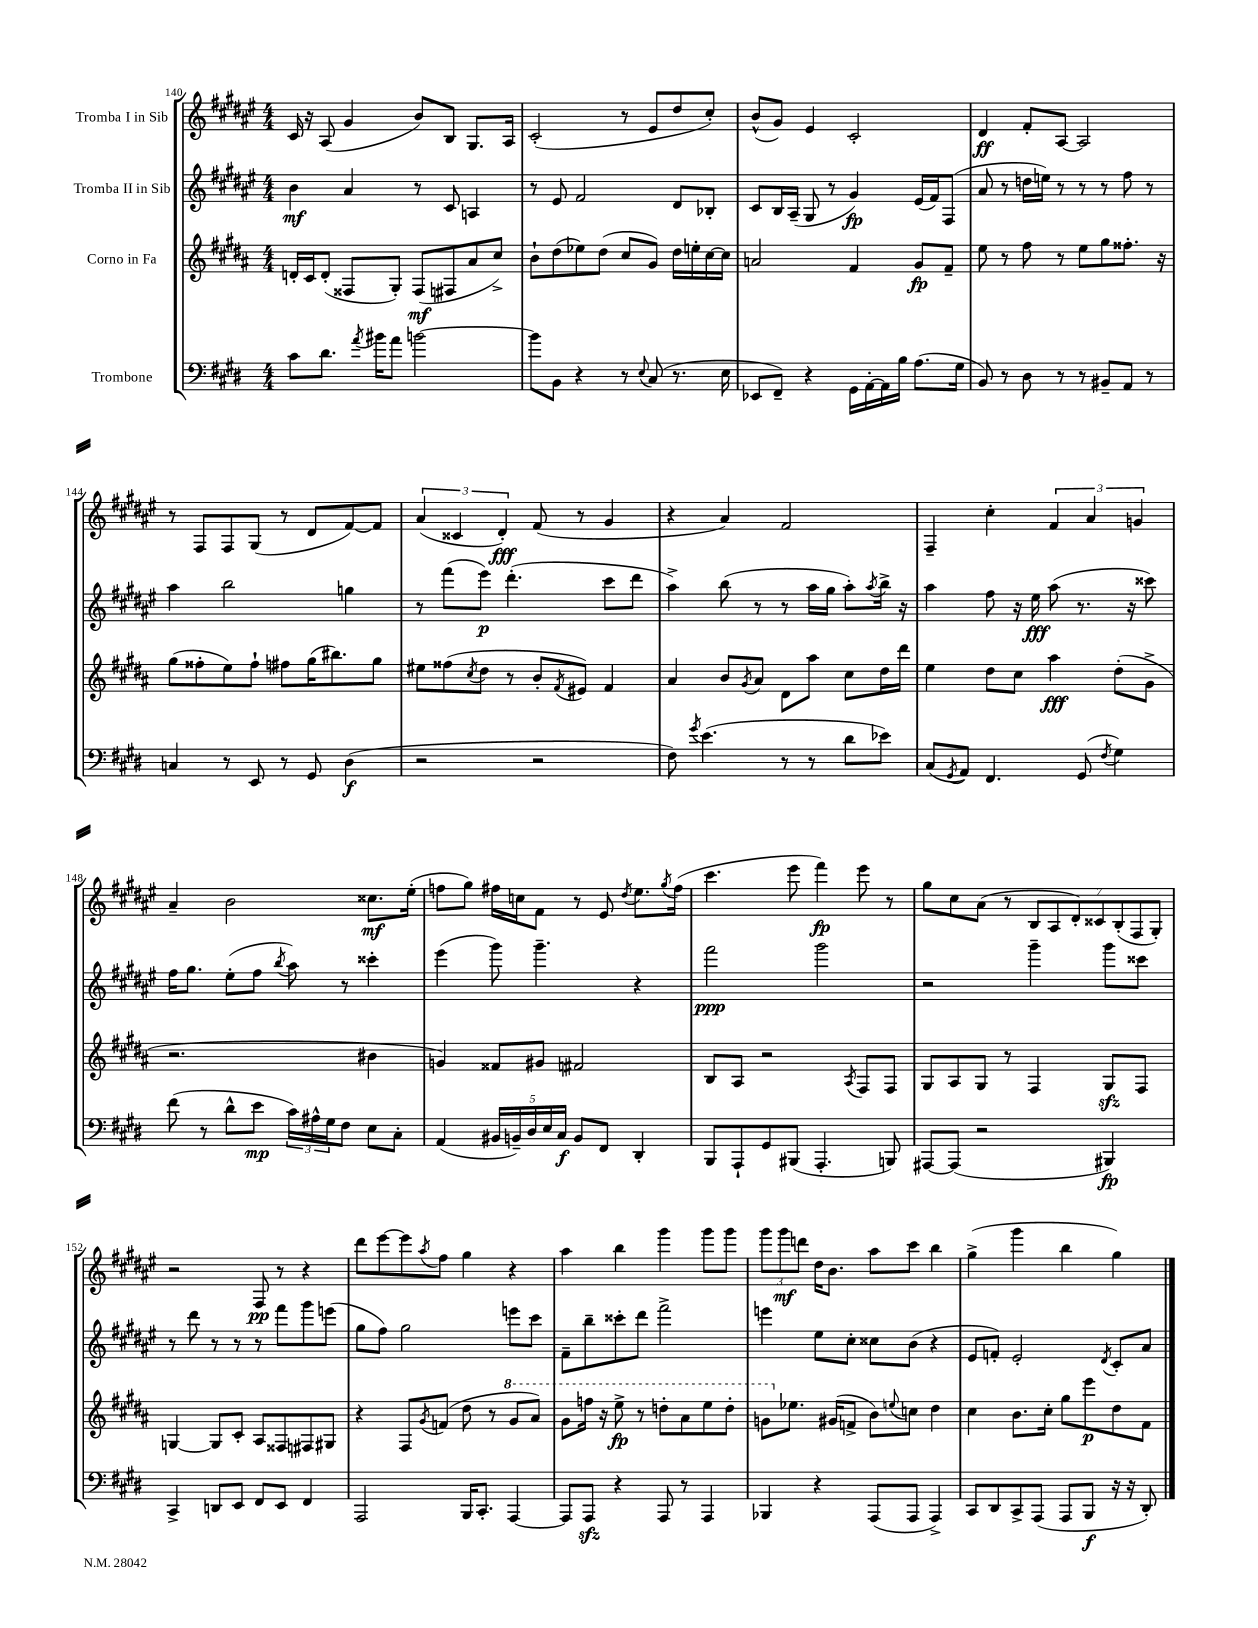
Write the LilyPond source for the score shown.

<<
\new StaffGroup <<
\new Staff = "s0" \with { instrumentName = "Tromba I in Sib" } {
    \clef treble \key fis \major \numericTimeSignature \time 4/4
    cis'16 r16 ais8( gis'4 b'8) b8 gis8. ais16 |
    cis'2-.( r8 eis'8 dis''8 cis''8-.) |
    b'8-^( gis'8) eis'4 cis'2-. |
    dis'4\ff fis'8-. ais8~ ais2 |
    r8 fis8 fis8 gis8( r8 dis'8 fis'8~) fis'8 |
    \tuplet 3/2 { ais'4( cisis'4 dis'4-.\fff) } fis'8( r8 gis'4 |
    r4 ais'4) fis'2 |
    fis4-- cis''4-. \tuplet 3/2 { fis'4 ais'4 g'4 } |
    ais'4-- b'2 cisis''8.\mf eis''16-.( |
    f''8 gis''8) fis''16 c''16 fis'8 r8 eis'8 \acciaccatura { dis''8 } eis''8. \acciaccatura { gis''8 } fis''16( |
    cis'''4. eis'''8 fis'''4\fp) eis'''8 r8 |
    gis''8 cis''8 ais'8( r8 \tuplet 7/4 { b8 ais8 dis'8-.) cisis'8 b8-.( fis8 gis8-.) } |
    r2 fis8\pp r8 r4 |
    dis'''8 eis'''8~ eis'''8 \acciaccatura { ais''8 } fis''8 gis''4 r4 |
    ais''4 b''4 gis'''4 gis'''8 gis'''8 |
    \tuplet 3/2 { gis'''8 gis'''8\mf d'''8 } dis''16 b'8. ais''8 cis'''8 b''4 |
    gis''4->( gis'''4 b''4 gis''4) \bar "|." |
}
\new Staff = "s1" \with { instrumentName = "Tromba II in Sib" } {
    \clef treble \key fis \major \numericTimeSignature \time 4/4
    b'4\mf ais'4 r8 cis'8 a4 |
    r8 eis'8 fis'2 dis'8 bes8-. |
    cis'8 b16 ais16--( gis8 r8 gis'4\fp) eis'16( fis'16) fis8( |
    ais'8 r8 d''16 e''16) r8 r8 r8 fis''8 r8 |
    ais''4 b''2 g''4 |
    r8 fis'''8( eis'''8\p) dis'''4.-.( cis'''8 dis'''8 |
    ais''4->) b''8( r8 r8 ais''16 gis''16 ais''8-.) \acciaccatura { ais''8 } b''16-> r16 |
    ais''4 fis''8 r16 eis''16\fff ais''8( r8. r16 cisis'''8) |
    fis''16 gis''8. eis''8-.( fis''8 \acciaccatura { b''8 } ais''8) r8 cisis'''4-. |
    eis'''4( gis'''8) gis'''4.-- r4 |
    fis'''2\ppp gis'''2 |
    r2 gis'''4-- gis'''8 cisis'''8 |
    r8 dis'''8 r8 r8 r8 fis'''8 gis'''8 e'''8( |
    gis''8 fis''8) gis''2 e'''8 cis'''8 |
    fis'8-- b''8-- cisis'''8-. dis'''8 fis'''2-> |
    e'''4 eis''8 cis''8-. cisis''8 b'8( r4 |
    eis'8 f'8-.) eis'2-. \acciaccatura { dis'8 } cis'8-. ais'8 \bar "|." |
}
\new Staff = "s2" \with { instrumentName = "Corno in Fa" } {
    \clef treble \key b \major \numericTimeSignature \time 4/4
    d'16-. cis'16 d'8-.( fisis8 gis8-.) fisis8\mf( fis8 ais'8 cis''8->) |
    b'8-! dis''8( ees''8) dis''8( cis''8 gis'8) dis''16 e''16-. cis''16~ cis''16 |
    a'2 fis'4 gis'8\fp fis'8-- |
    e''8 r8 fis''8 r8 e''8 gis''8 fisis''8.-. r16 |
    gis''8( fisis''8-. e''8) fisis''8-! fis''8 gis''16( bis''8.) gis''8 |
    eis''8 fisis''8( \acciaccatura { cis''8 } dis''8 r8 b'8-. \acciaccatura { fis'8 } eis'8) fis'4 |
    ais'4 b'8 \acciaccatura { gis'8 } ais'8 dis'8 ais''8 cis''8 dis''16 dis'''16 |
    e''4 dis''8 cis''8 ais''4\fff dis''8-.( gis'8-> |
    r2. bis'4 |
    g'4) fisis'8 gis'8 fis'2 |
    b8 ais8 r2 \acciaccatura { ais8 } fis8 fis8 |
    gis8 ais8 gis8 r8 fis4 gis8\sfz fis8 |
    g4~ g8 cis'8-. ais8 fisis8 fis8 gis8 |
    r4 fis8 \acciaccatura { gis'8 } f'8( dis''8 r8 \ottava #1 gis''8 ais''8) |
    gis''8 f'''16 r16 e'''8->\fp r8 d'''8-. ais''8 e'''8 d'''8-. |
    g''8 \ottava #0 ees''8. gis'!16( f'8-> b'8) \appoggiatura { e''8 } c''8 dis''4 |
    cis''4 b'8. cis''16-. gis''8 e'''8\p dis''8 fis'8 \bar "|." |
}
\new Staff = "s3" \with { instrumentName = "Trombone" } {
    \clef bass \key e \major \numericTimeSignature \time 4/4
    cis'8 dis'8. \acciaccatura { a'8 } bis'16 a'8 b'2~ |
    b'8 b,8 r4 r8 \appoggiatura { e8 } cis8( r8. e16 |
    ees,8 fis,8--) r4 gis,16 a,16~-. a,16 b16 a8.( gis16 |
    b,8) r8 dis8 r8 r8 bis,8-- a,8 r8 |
    c4 r8 e,8 r8 gis,8 dis4\f( |
    r2 r2 |
    fis8) \acciaccatura { gis'8 } e'4.( r8 r8 dis'8 ees'8) |
    cis8( \acciaccatura { gis,8 } a,8) fis,4. gis,8( \acciaccatura { fis8 } gis4) |
    fis'8( r8 dis'8-^ e'8\mp \tuplet 3/2 { cis'16) ais16-^ gis16 } fis8 e8 cis8-. |
    a,4( \tuplet 5/4 { bis,16 b,16--) dis16 e16 cis16\f } b,8 fis,8 dis,4-. |
    b,,8 a,,8-! gis,8 bis,,8( a,,4.-. b,,8) |
    ais,,8~ ais,,8( r2 bis,,4\fp) |
    cis,4-> d,8 e,8 fis,8 e,8 fis,4 |
    a,,2 b,,16 cis,8.-. a,,4~ |
    a,,8 a,,8\sfz r4 a,,8 r8 a,,4 |
    bes,,4 r4 a,,8( a,,8 a,,4->) |
    cis,8 dis,8 cis,8-> a,,8( a,,8 b,,8\f r16 r16 dis,8-.) \bar "|." |
}
>>
>>
\layout { \context { \Score currentBarNumber = #140 } }
